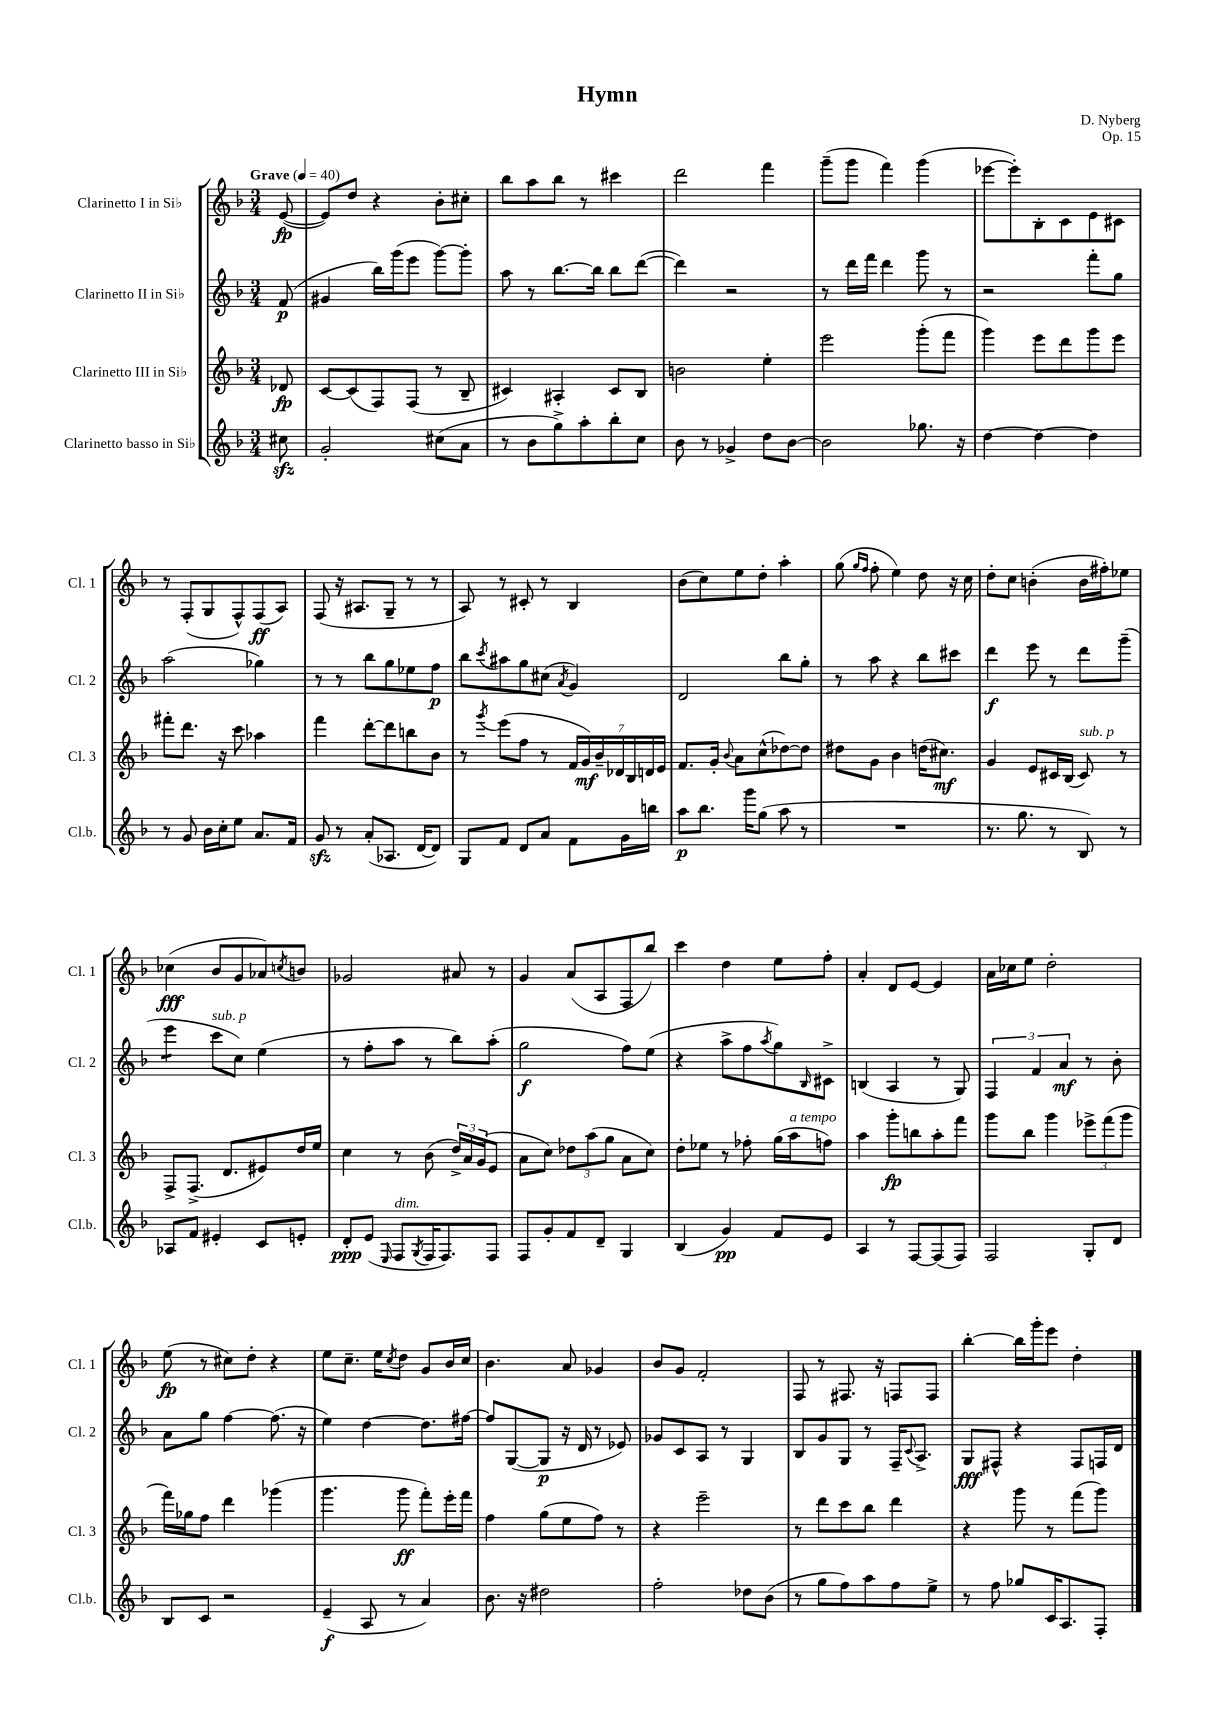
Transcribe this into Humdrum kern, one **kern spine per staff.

**kern	**kern	**kern	**kern
*staff4	*staff3	*staff2	*staff1
*clefG2	*clefG2	*clefG2	*clefG2
*k[b-]	*k[b-]	*k[b-]	*k[b-]
*M3/4	*M3/4	*M3/4	*M3/4
*MM40	*MM40	*MM40	*MM40
8cc#\	8d-/	(8f/	([8e/
=	=	=	=
2g'/	[8c/L	4g#/	8e/]L)
.	(8c/]	.	8dd/J
.	8F/)	16bb-\LL)	4r
.	.	(16ggg\J	.
.	(8F/J	8eee\J	.
(8cc#\L	8r	[8ggg\L)	8b-'\L
8a\J	8B-~/	8ggg'\]J	8cc#'\J
=	=	=	=
8r	4c#/)	8aa\	8bb-\L
8b-\L	.	8r	8aa\
8gg^\)	4A#'/	[8.bb-\L	8bb-\J
8aa'\	.	.	8r
.	.	16bb-\]Jk	.
8bb-'\	8c#/L	8bb-\L	4ccc#\
8cc\J	8B-/J	([8ddd\J	.
=	=	=	=
8b-\	2b\	4ddd\])	2ddd\
8r	.	.	.
4g-^/	.	2r	.
8dd\L	4ee'\	.	4fff\
[8b-\J	.	.	.
=	=	=	=
2b-\]	2eee\	8r	(8ggg~\L
.	.	16ddd\LL	8ggg\J
.	.	16fff\JJ	.
.	.	4ddd\	4fff\)
8.gg-\	(8ggg'\L	8ggg\	(4ggg\
.	8fff\J	8r	.
16r	.	.	.
=	=	=	=
[4dd\	4ggg\)	2r	[8eee-\L
.	.	.	8eee-'\])
4dd\_	8eee\L	.	8B-'\
.	8ddd\	.	8c\
4dd\]	8ggg\	8fff'\L	8e\
.	8eee\J	8gg\J	8c#\J
=	=	=	=
8r	8fff#'\L	(2aa\	8r
8g/	8.ddd\J	.	(8F'/L
16b-\LL	.	.	8G/
16cc'\J	16r	.	.
8ee\J	8ccc\	.	8F^^/)
8.a/L	4aa-\	4gg-\)	(8F/
.	.	.	8A/J)
16f/Jk	.	.	.
=	=	=	=
8g/	4fff\	8r	(8F/
8r	.	8r	16r
.	.	.	8.A#/L
(8a'/L	[8ddd'\L	8bb-\L	.
8.A-/J	8ddd\]	8gg\	8G~/J
.	8bb\	8ee-\	8r
[16d/LK	.	.	.
8d/]J)	8b-\J	8ff\J	8r
=	=	=	=
8G/L	8r	8bb-\L	8A/)
.	8qggg/	8qccc/	.
8f/J	(8eee\L	8aa#\	8r
8d/L	8ff\J	8gg\	8c#'/
8a/J	8r	(8cc#\J	8r
.	.	8qa/	.
8f\L	28f/LL	4g/)	4B-/
.	28g/)	.	.
.	28b-~/	.	.
.	28d-/	.	.
16g\L	.	.	.
.	28B-/	.	.
.	28d/	.	.
16bb\JJ	.	.	.
.	28e/JJ	.	.
=	=	=	=
8aa\L	8.f/L	2d/	(8b-\L
8.bb-\J	.	.	8cc\)
.	16g'/Jk	.	.
.	8qqb-/	.	.
.	8a\L	.	8ee\
16ggg\LK	.	.	.
(8gg\J	(8cc^^\	.	8dd'\J
8aa\	[8dd-\)	8bb-\L	4aa'\
8r	8dd-\]J	8gg'\J	.
=	=	=	=
2.r	8dd#\L	8r	(8gg\
.	.	.	16qqgg/LL
.	.	.	16qqff/JJ
.	8g\J	8aa\	8ff'\
.	4b-\	4r	4ee\)
.	(16dd\LK	8bb-\L	8dd\
.	8.cc#\J)	.	.
.	.	8ccc#\J	16r
.	.	.	16cc\
=	=	=	=
8.r	4g/	4ddd\	8dd'\L
.	.	.	8cc\J
8.gg\	.	.	.
.	8e/L	8eee\	(4b'\
8r	16c#/L	8r	.
.	(16B-/JJ	.	.
8B-/)	8c#/)	8ddd\L	16b\LL
.	.	.	16ff#'\J)
8r	8r	(8ggg~\J	8ee-\J
=	=	=	=
8A-/L	8F^/L	4eee\	(4cc-\
8f/J	(8.F^/J	.	.
4e#'/	.	8ccc\L	8b-/L
.	8.d/L	.	.
.	.	8cc\J)	8g/
8c/L	8e#/)	(4ee\	8a-/)
.	.	.	8qcc/
8e'/J	16dd/L	.	8b/J
.	16ee/JJ	.	.
=	=	=	=
8d'/L	4cc\	8r	2g-/
(8e/J	.	8ff'\L	.
16qqE/	.	.	.
8F/L	8r	8aa\J	.
8qG/	.	.	.
16F/K	(8b-\	8r	.
8.F/)	.	.	.
.	24dd^/LL)	8bb-\L)	8a#/
.	24a/	.	.
.	(24g/J	.	.
8F/J	8e/J	(8aa'\J	8r
=	=	=	=
8F/L	8a\L	2gg\	4g/
8g'/	8cc\J)	.	.
8f/	12dd-\L	.	(8a/L
.	(12aa\	.	.
8d~/J	.	.	8A/
.	12gg\J	.	.
4G/	8a\L	8ff\L)	8F/
.	8cc\J)	(8ee\J	8bb-/J)
=	=	=	=
(4B-/	8dd'\L	4r	4ccc\
.	8ee-\J	.	.
4g/)	8r	8aa^\L	4dd\
.	8ff-'\	8ff\	.
.	.	8qaa/	.
8f/L	(16gg\LL	8gg\)	8ee\L
.	16aa\J	.	.
.	.	16qqB-/	.
8e/J	8ff\J)	8c#^\J	8ff'\J
=	=	=	=
4A/	4aa\	(4B/	4a'/
8r	8ggg'\L	4A/	8d/L
[8F/L	8bb\	.	[8e/J
(8F/]	8aa'\	8r	4e/]
8F/J)	8fff\J	8G/)	.
=	=	=	=
2F/	8ggg\L	6F/	16a\LL
.	.	.	16cc-\J
.	8bb-\J	.	8ee\J
.	.	6f/	.
.	4ggg\	.	2dd'\
.	.	6a/	.
8G'/L	12eee-^\L	8r	.
.	(12fff\	.	.
8d/J	.	8b-'\	.
.	12ggg\J	.	.
=	=	=	=
8B-/L	16fff\LL)	8a\L	(8ee\
.	16gg-\J	.	.
8c/J	8ff\J	8gg\J	8r
2r	4ddd\	[4ff\	8cc#\L)
.	.	.	8dd'\J
.	(4ggg-\	(8.ff\]	4r
.	.	16r	.
=	=	=	=
(4e~/	4.ggg\	4ee\)	8ee\L
.	.	.	8.cc~\J
8A/	.	[4dd\	.
.	.	.	16ee\LK
.	.	.	8qcc/
8r	8ggg\	.	8dd\J
4a/)	8fff'\L)	8.dd\]L	8g/L
.	16eee'\L	.	16b-/L
.	16fff\JJ	[16ff#\Jk	16cc/JJ
=	=	=	=
8.b-\	4ff\	8ff#/]L	4.b-\
.	.	([8G/	.
16r	.	.	.
2dd#\	(8gg\L	8G/]J	.
.	8ee\	16r	8a/
.	.	16d/	.
.	8ff\J)	8r	4g-/
.	8r	8e-/)	.
=	=	=	=
2ff'\	4r	8g-/L	8b-/L
.	.	8c/	8g/J
.	2eee~\	8A/J	2f'/
.	.	8r	.
8dd-\L	.	4G/	.
(8b-\J	.	.	.
=	=	=	=
8r	8r	8B-/L	8F/
8gg\L	8ddd\L	8g/	8r
8ff\)	8ccc\	8G/J	8.F#/
8aa\	8bb-\J	8r	.
.	.	.	16r
8ff\	4ddd\	16F~/LK	8F/L
.	.	8qqc/	.
.	.	8.A^/J	.
8ee^\J	.	.	8F/J
=	=	=	=
8r	4r	8G/L	[4bb-'\
8ff\	.	8F#^^/J	.
8gg-/L	8ggg\	4r	16bb-\]LL
.	.	.	16ggg'\J
16c/K	8r	.	8eee\J
8.A/	.	.	.
.	(8fff\L	8F#/L	4dd'\
8F'/J	8ggg\J)	16F/L	.
.	.	16d/JJ	.
==	==	==	==
*-	*-	*-	*-
